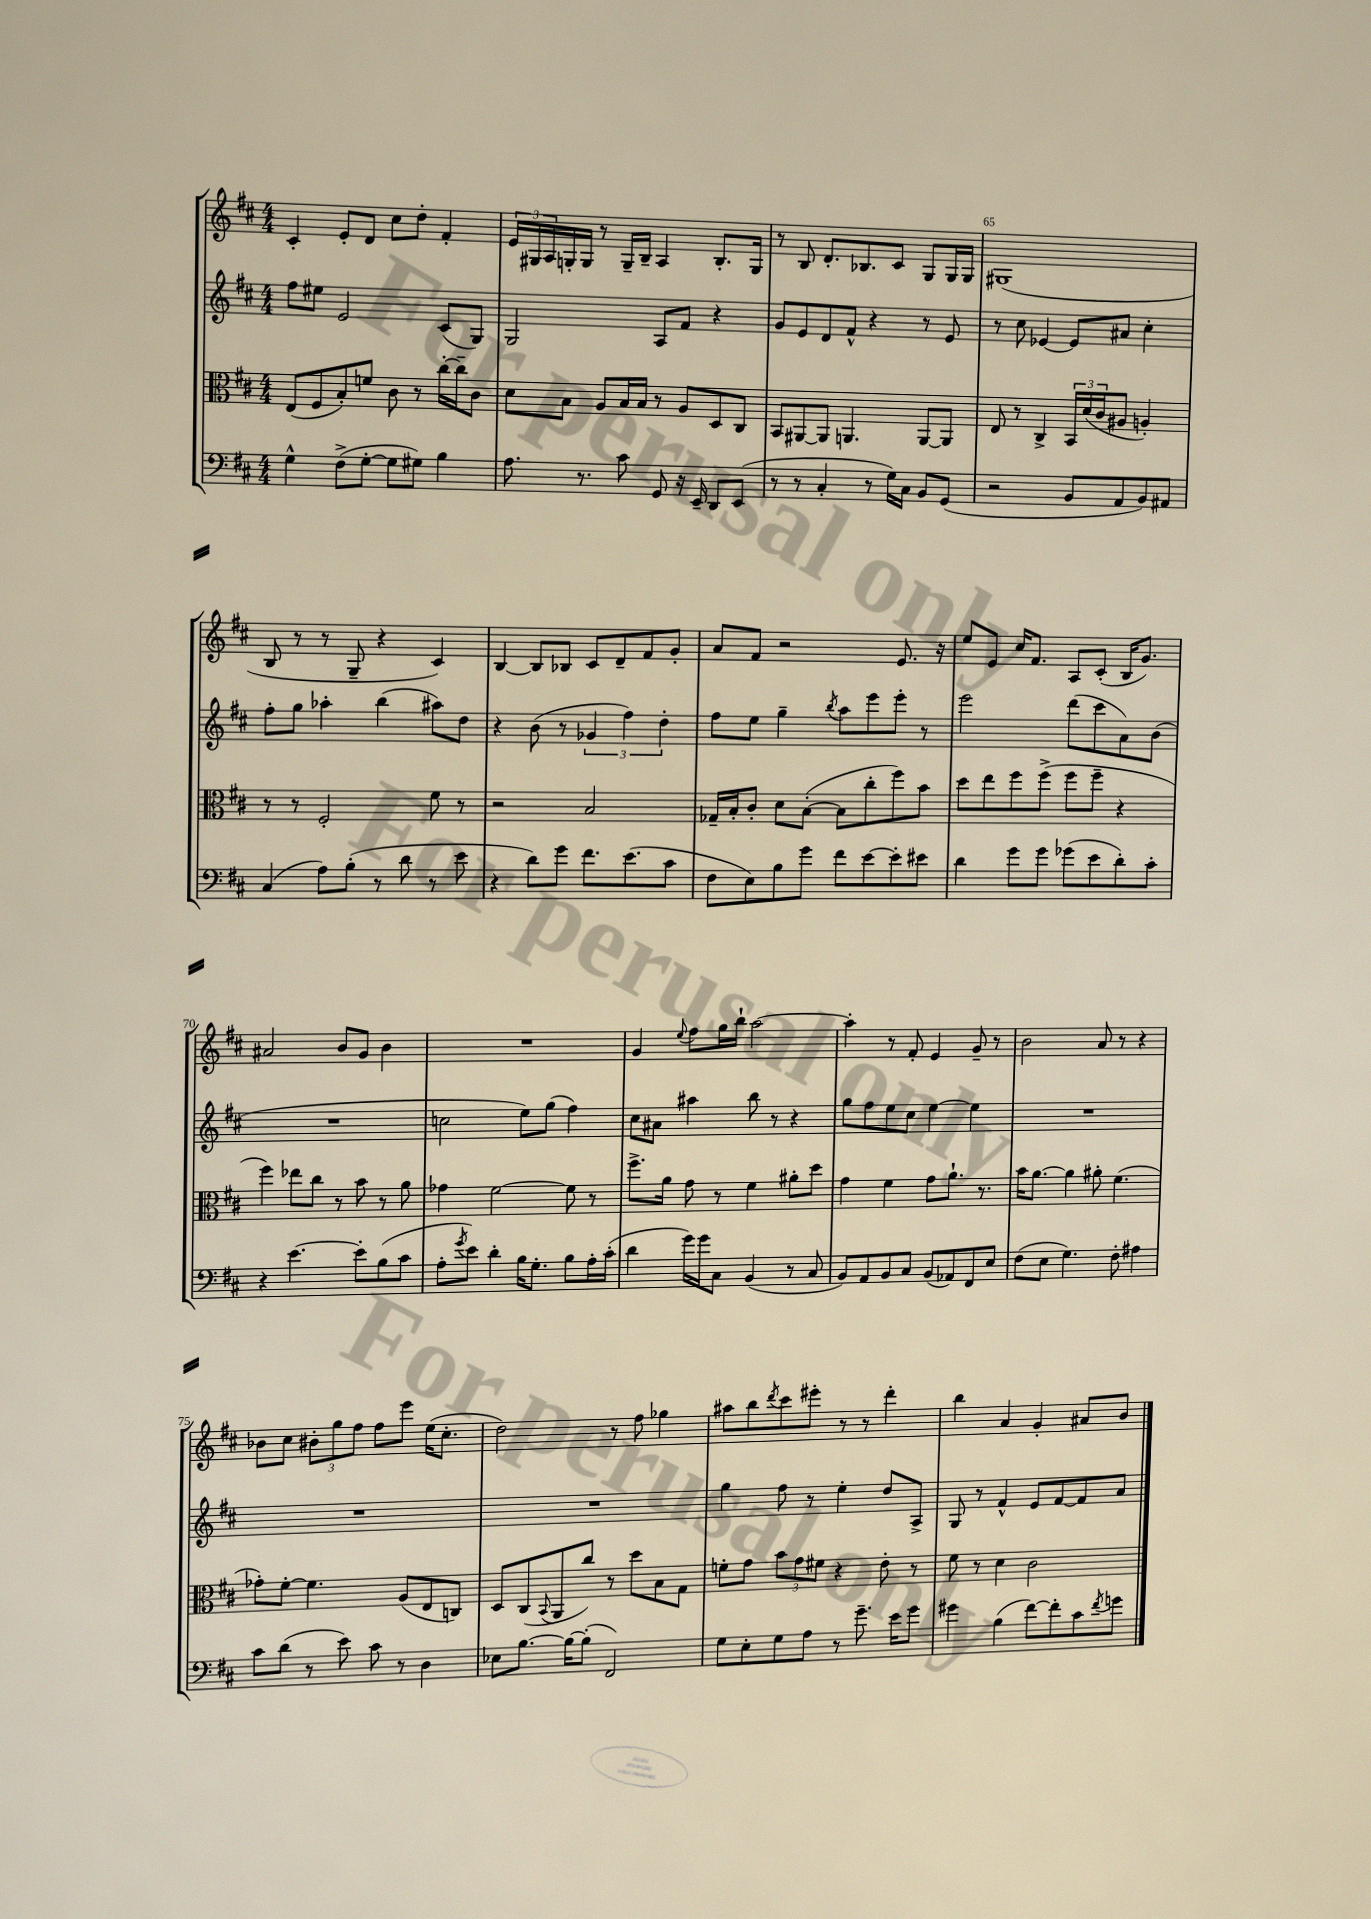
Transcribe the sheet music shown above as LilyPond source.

<<
\new StaffGroup <<
\new Staff = "s0" {
    \clef treble \key d \major \numericTimeSignature \time 4/4
    cis'4-. e'8-. d'8 cis''8 d''8-. fis'4-. |
    \tuplet 3/2 { e'16 gis16 a16 } g16-. g16 r8 g16-- b16-- a4 b8.-. g16 |
    r8 b8 d'8.-. bes8. cis'8 g8 g16 g16 |
    gis1( |
    b8 r8 r8 g8-- r4 cis'4) |
    b4~ b8 bes8 cis'8 d'8-- fis'8 g'8-. |
    a'8 fis'8 r2 e'8. r16 |
    e''8 e'8 cis''16 fis'8. a8 cis'8-.( b16 g'8.) |
    ais'2 b'8 g'8 b'4 |
    R1 |
    g'4 \appoggiatura { e''8 } fis''8 g''16 b''16-! a''2~ |
    a''4-. r8 fis'8-. e'4 g'8-- r8 |
    b'2 a'8 r8 r4 |
    bes'8 cis''8 \tuplet 3/2 { bis'8-. g''8 fis''8 } fis''8 e'''8 e''16( cis''8.-. |
    d''2) r8 fis''8 ges''4 |
    ais''8 b''8 \acciaccatura { d'''8 } cis'''8 eis'''8-. r8 r8 d'''4-. |
    b''4 a'4 g'4-. ais'8 b'8 \bar "|." |
}
\new Staff = "s1" {
    \clef treble \key d \major \numericTimeSignature \time 4/4
    fis''8 eis''8 e'2 cis'8( g8) |
    g2 a8 fis'8 r4 |
    g'8 e'8 d'8 fis'8-^ r4 r8 e'8 |
    r8 cis''8 ees'4~ ees'8 ais'8 cis''4-. |
    fis''8-. g''8 aes''4-. b''4( ais''8) d''8 |
    r4 b'8( r8 \tuplet 3/2 { ges'4 fis''4) d''4-. } |
    fis''8 e''8 g''4-- \acciaccatura { b''8 } a''8 e'''8 e'''8-. r8 |
    e'''2 d'''8( cis'''8 a'8) b'8( |
    R1 |
    c''2 e''8) g''8( fis''4) |
    cis''8 ais'8 ais''4 b''8 r8 r4 |
    g''8 fis''8 e''8 cis''8 e''4~ e''4 |
    R1 |
    R1 |
    R1 |
    g''4 fis''8 r8 e''4-. d''8 a8-> |
    g8 r8 fis'4-^ e'8 fis'8~ fis'8 a'8 \bar "|." |
}
\new Staff = "s2" {
    \clef alto \key d \major \numericTimeSignature \time 4/4
    e8( fis8 b8-.) f'8 cis'8 r8 cis''16~-. cis''16-- cis'8 |
    d'8 b8 a8 b16 b16 r8 a8 d8 cis8 |
    b,8 ais,8~ ais,8 a,4. a,8~ a,8 |
    e8 r8 cis4-> \tuplet 3/2 { b,16 d'16( cis'16 } ais8 a4-.) |
    r8 r8 fis2-. fis'8 r8 |
    r2 b2 |
    ges16-- b16-. cis'8-. d'8 b8~-.( b8 cis''8-. fis''8) b'8 |
    d''8 e''8 fis''8 fis''8->( fis''8 fis''8-- r4 |
    fis''4) ees''8 cis''8 r8 b'8 r8 a'8 |
    ges'4 fis'2~ fis'8 r8 |
    fis''8.-> a'16 g'8 r8 fis'4 ais'8-. d''8 |
    g'4 fis'4 g'8 a'8.-! r8. |
    b'16 a'8.~ a'4 ais'8-. fis'4.( |
    ges'8-.) fis'8~-. fis'4. a8( e8 c8) |
    d8 cis8( \appoggiatura { b,8 } a,8 cis''8) r8 d''8 b8 g8 |
    f'8-. g'8 \tuplet 3/2 { b'8 g'8 fis'8 } r4 e'8-. r8 |
    fis'8 r8 d'4 cis'2 \bar "|." |
}
\new Staff = "s3" {
    \clef bass \key d \major \numericTimeSignature \time 4/4
    g4-^ fis8->( g8~-. g8 gis8) b4 |
    a8. r8. cis'8 g,8 r16 e,16-- d,8 e,8( |
    r8 r8 cis4-. r8 g16) cis16 b,8 g,8( |
    r2 b,8 a,8 b,8) ais,8 |
    cis4( a8) b8-.( r8 d'8 r8 e'8 |
    r4 d'8) g'8 fis'8. e'8.( cis'8 |
    fis8 e8) b8 g'8 fis'8 e'8~ e'8-. eis'8 |
    d'4 g'8 g'8 ges'8( e'8 d'8-.) cis'8-. |
    r4 e'4.~ e'8-. b8( cis'8 |
    a8-. \acciaccatura { g'8 } e'8) d'4-. b16 g8.-. b8 a16-. cis'16-.( |
    d'4 g'16) g'16 cis8 b,4( r8 cis8 |
    b,8) a,8 b,8 cis8 b,8( aes,8) fis,8 e8 |
    fis8( e8 g4.) fis8-. ais4 |
    cis'8 d'8( r8 e'8) cis'8 r8 d4 |
    ees8 b8.~ b16~ b8-.( fis,2) |
    g8 e8-. g8 a8 r8 g'8.-- e'16 g'8 |
    gis'4 b4( fis'8~) fis'8-. cis'8 \acciaccatura { fis'8 } g'8 \bar "|." |
}
>>
>>
\layout { \context { \Score currentBarNumber = #62 \override BarNumber.break-visibility = ##(#f #t #t) barNumberVisibility = #(every-nth-bar-number-visible 5) } }
